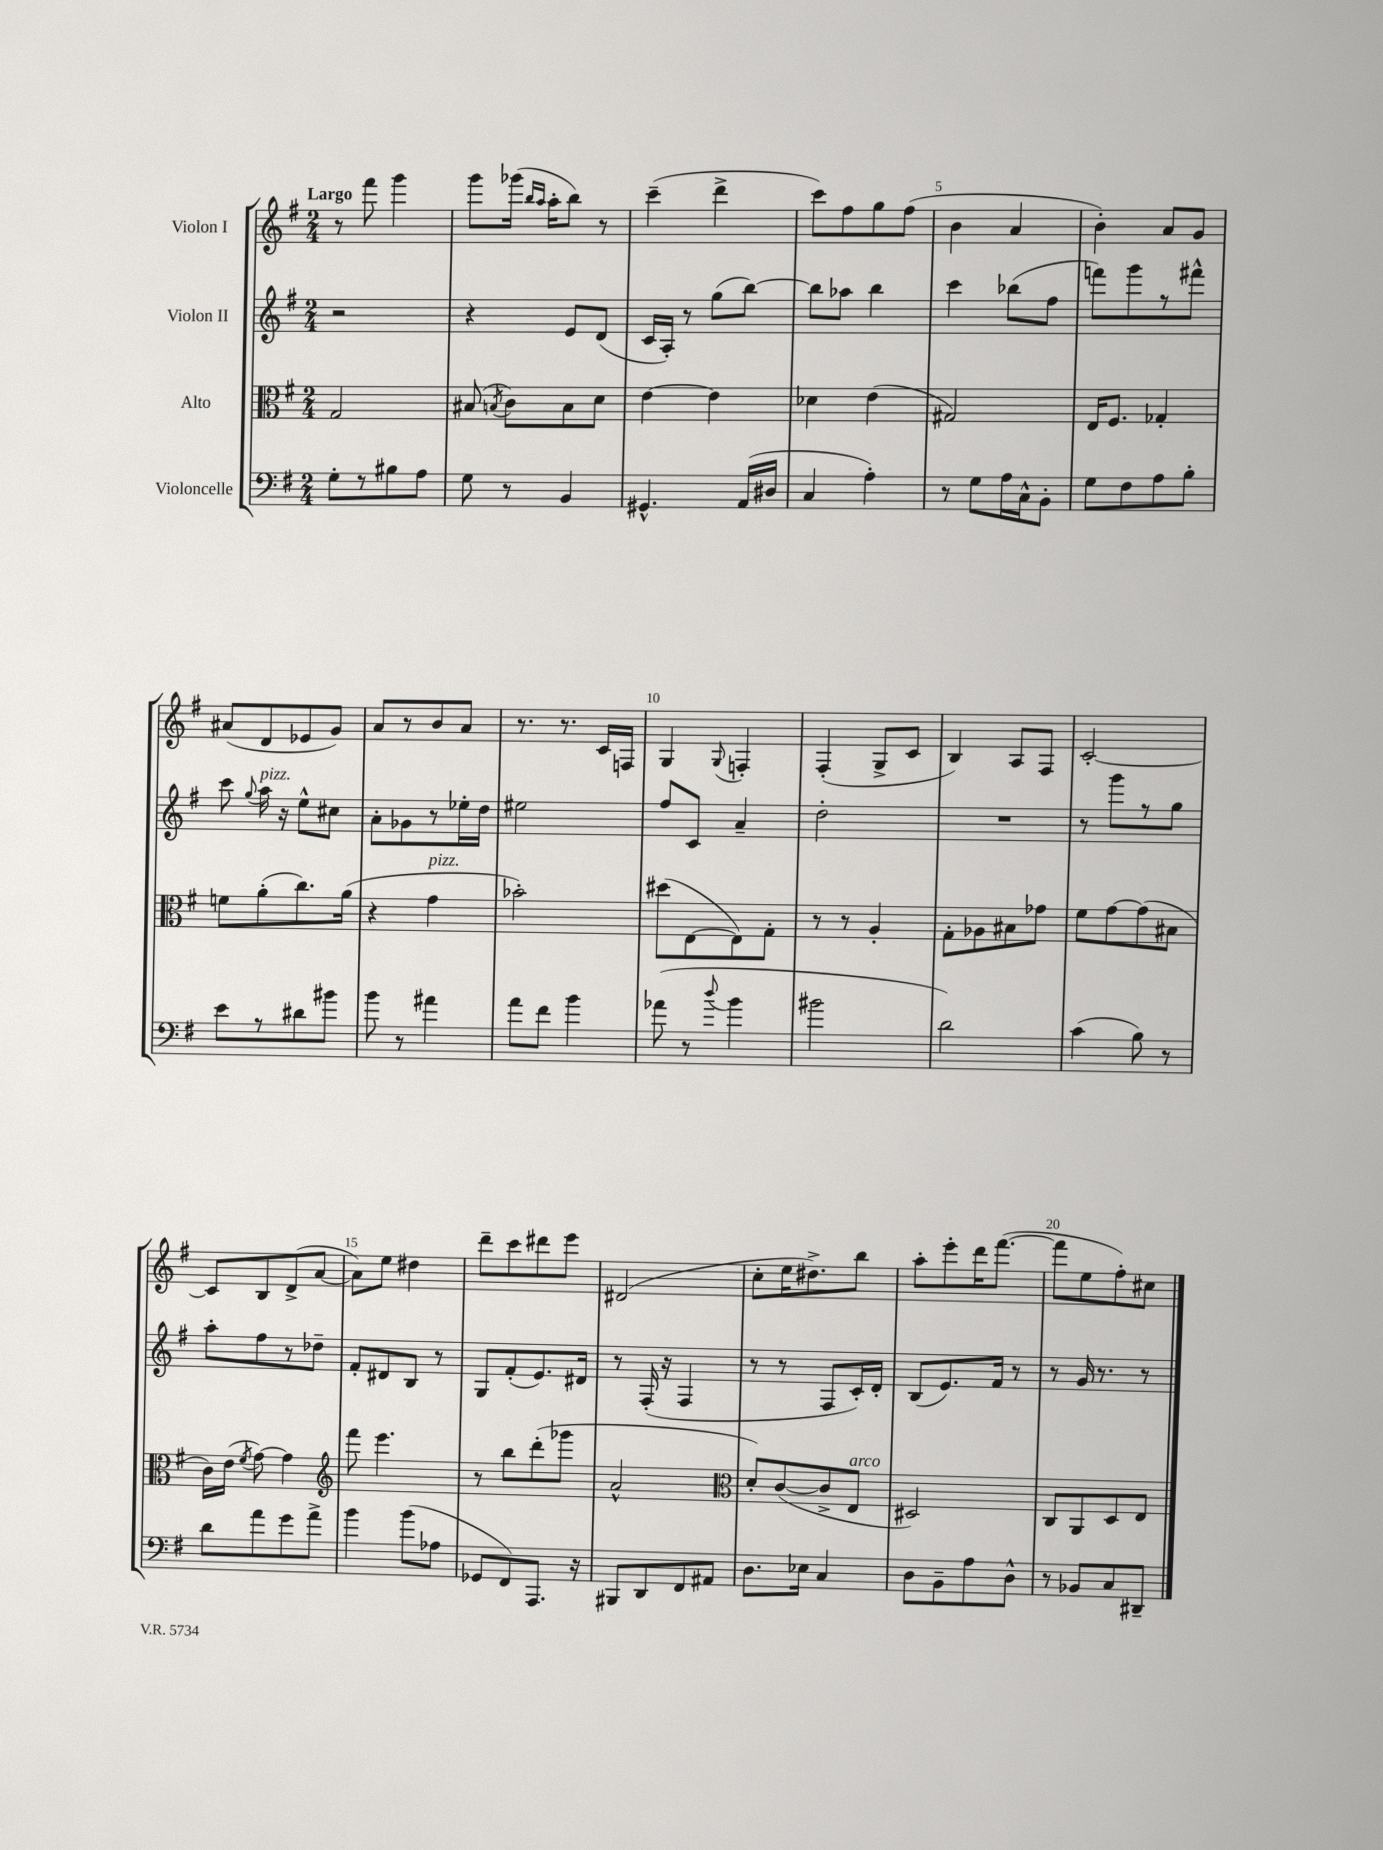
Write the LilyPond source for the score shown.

<<
\new StaffGroup <<
\new Staff = "s0" \with { instrumentName = "Violon I" } {
    \clef treble \key g \major \numericTimeSignature \time 2/4 \tempo "Largo"
    \autoBeamOff r8 fis'''8 g'''4 |
    g'''8[ ges'''16]( \grace { b''16[ a''16] } a''16[-. b''8]) r8 |
    c'''4--( d'''4-> |
    c'''8[) fis''8 g''8 fis''8]( |
    b'4 a'4 |
    b'4-.) a'8[ g'8] |
    ais'8[( d'8 ees'8 g'8]) |
    a'8[ r8 b'8 a'8] |
    r8. r8. c'16[ f16] |
    g4 \appoggiatura { g8 } f4-. |
    fis4-.( g8[-> c'8] |
    b4) a8[ fis8] |
    c'2~-. |
    c'8[ b8 d'8->( a'8]~ |
    a'8[) e''8] dis''4 |
    d'''8[-- c'''8 dis'''8 e'''8] |
    dis'2( |
    c''8[-. e''16 dis''8.->) b''8] |
    a''8[-. e'''8-. d'''16 fis'''8.]~( |
    fis'''8[ e''8 fis''8-.) cis''8] \bar "|." |
}
\new Staff = "s1" \with { instrumentName = "Violon II" } {
    \clef treble \key g \major \numericTimeSignature \time 2/4
    \autoBeamOff r2 |
    r4 e'8[ d'8]( |
    c'16[ a16]-.) r8 g''8[( b''8]~) |
    b''8[ aes''8] b''4 |
    c'''4 bes''8[( fis''8] |
    f'''8[) g'''8 r8 fis'''8]-^ |
    c'''8 \appoggiatura { g''8 } a''16^\markup { \italic "pizz." } r16 e''8[-^ cis''8] |
    a'8[-. ges'8 r8 ees''16-. d''16] |
    eis''2 |
    fis''8[ c'8] a'4-- |
    d''2-. |
    R2 |
    r8 g'''8[ r8 g''8] |
    a''8[-. fis''8 r8 des''8]-- |
    fis'8[-. dis'8 b8] r8 |
    g8[ fis'8-.( e'8.) dis'16] |
    r8 fis16-.( r16 fis4 |
    r8 r8 fis8[ c'16-.) d'16]-. |
    b8[( e'8.) fis'16] r8 |
    r8 g'16 r8. r8 \bar "|." |
}
\new Staff = "s2" \with { instrumentName = "Alto" } {
    \clef alto \key g \major \numericTimeSignature \time 2/4
    \autoBeamOff g2 |
    bis8( \acciaccatura { b8 } c'8[) b8 d'8] |
    e'4~ e'4 |
    des'4 e'4( |
    gis2) |
    e16[ fis8.] ges4-. |
    f'8[ a'8-.( c''8.) a'16]( |
    r4 g'4^\markup { \italic "pizz." } |
    bes'2-.) |
    dis''8[( e8~ e8) g8]-. |
    r8 r8 a4-. |
    g8[-. aes8 bis8 ges'8] |
    fis'8[ g'8~ g'8( bis8] |
    c'16[) e'16]( \acciaccatura { fis'8 } g'8~) g'4 |
    \clef treble fis'''8 e'''4. |
    r8 b''8[ d'''8-.( ges'''8] |
    a'2-^ |
    \clef alto d'8[-.) c'8~( c'8-> e8]^\markup { \italic "arco" } |
    dis2) |
    c8[ a,8 d8 e8] \bar "|." |
}
\new Staff = "s3" \with { instrumentName = "Violoncelle" } {
    \clef bass \key g \major \numericTimeSignature \time 2/4
    \autoBeamOff g8[-. r8 bis8 a8] |
    g8 r8 b,4 |
    gis,4.-^ a,16[( dis16] |
    c4 a4-.) |
    r8 g8[ a16 c16-^ b,8]-. |
    g8[ fis8 a8 b8]-. |
    e'8[ r8 dis'8 bis'8] |
    b'8 r8 ais'4 |
    a'8[ fis'8] b'4 |
    aes'8( r8 \appoggiatura { d''8 } b'4 |
    bis'2 |
    d'2) |
    c'4( b8) r8 |
    d'8[ a'8 g'8 a'8]-> |
    b'4 b'8[( aes8] |
    ges,8[ fis,8) a,,8.] r16 |
    bis,,8[ d,8 fis,8 ais,8] |
    d8.[ ees16] c4 |
    d8[ b,8-- a8 d8]-^ |
    r8 bes,8[ c8 dis,8]-- \bar "|." |
}
>>
>>
\layout { \context { \Score \override BarNumber.break-visibility = ##(#f #t #t) barNumberVisibility = #(every-nth-bar-number-visible 5) } }
